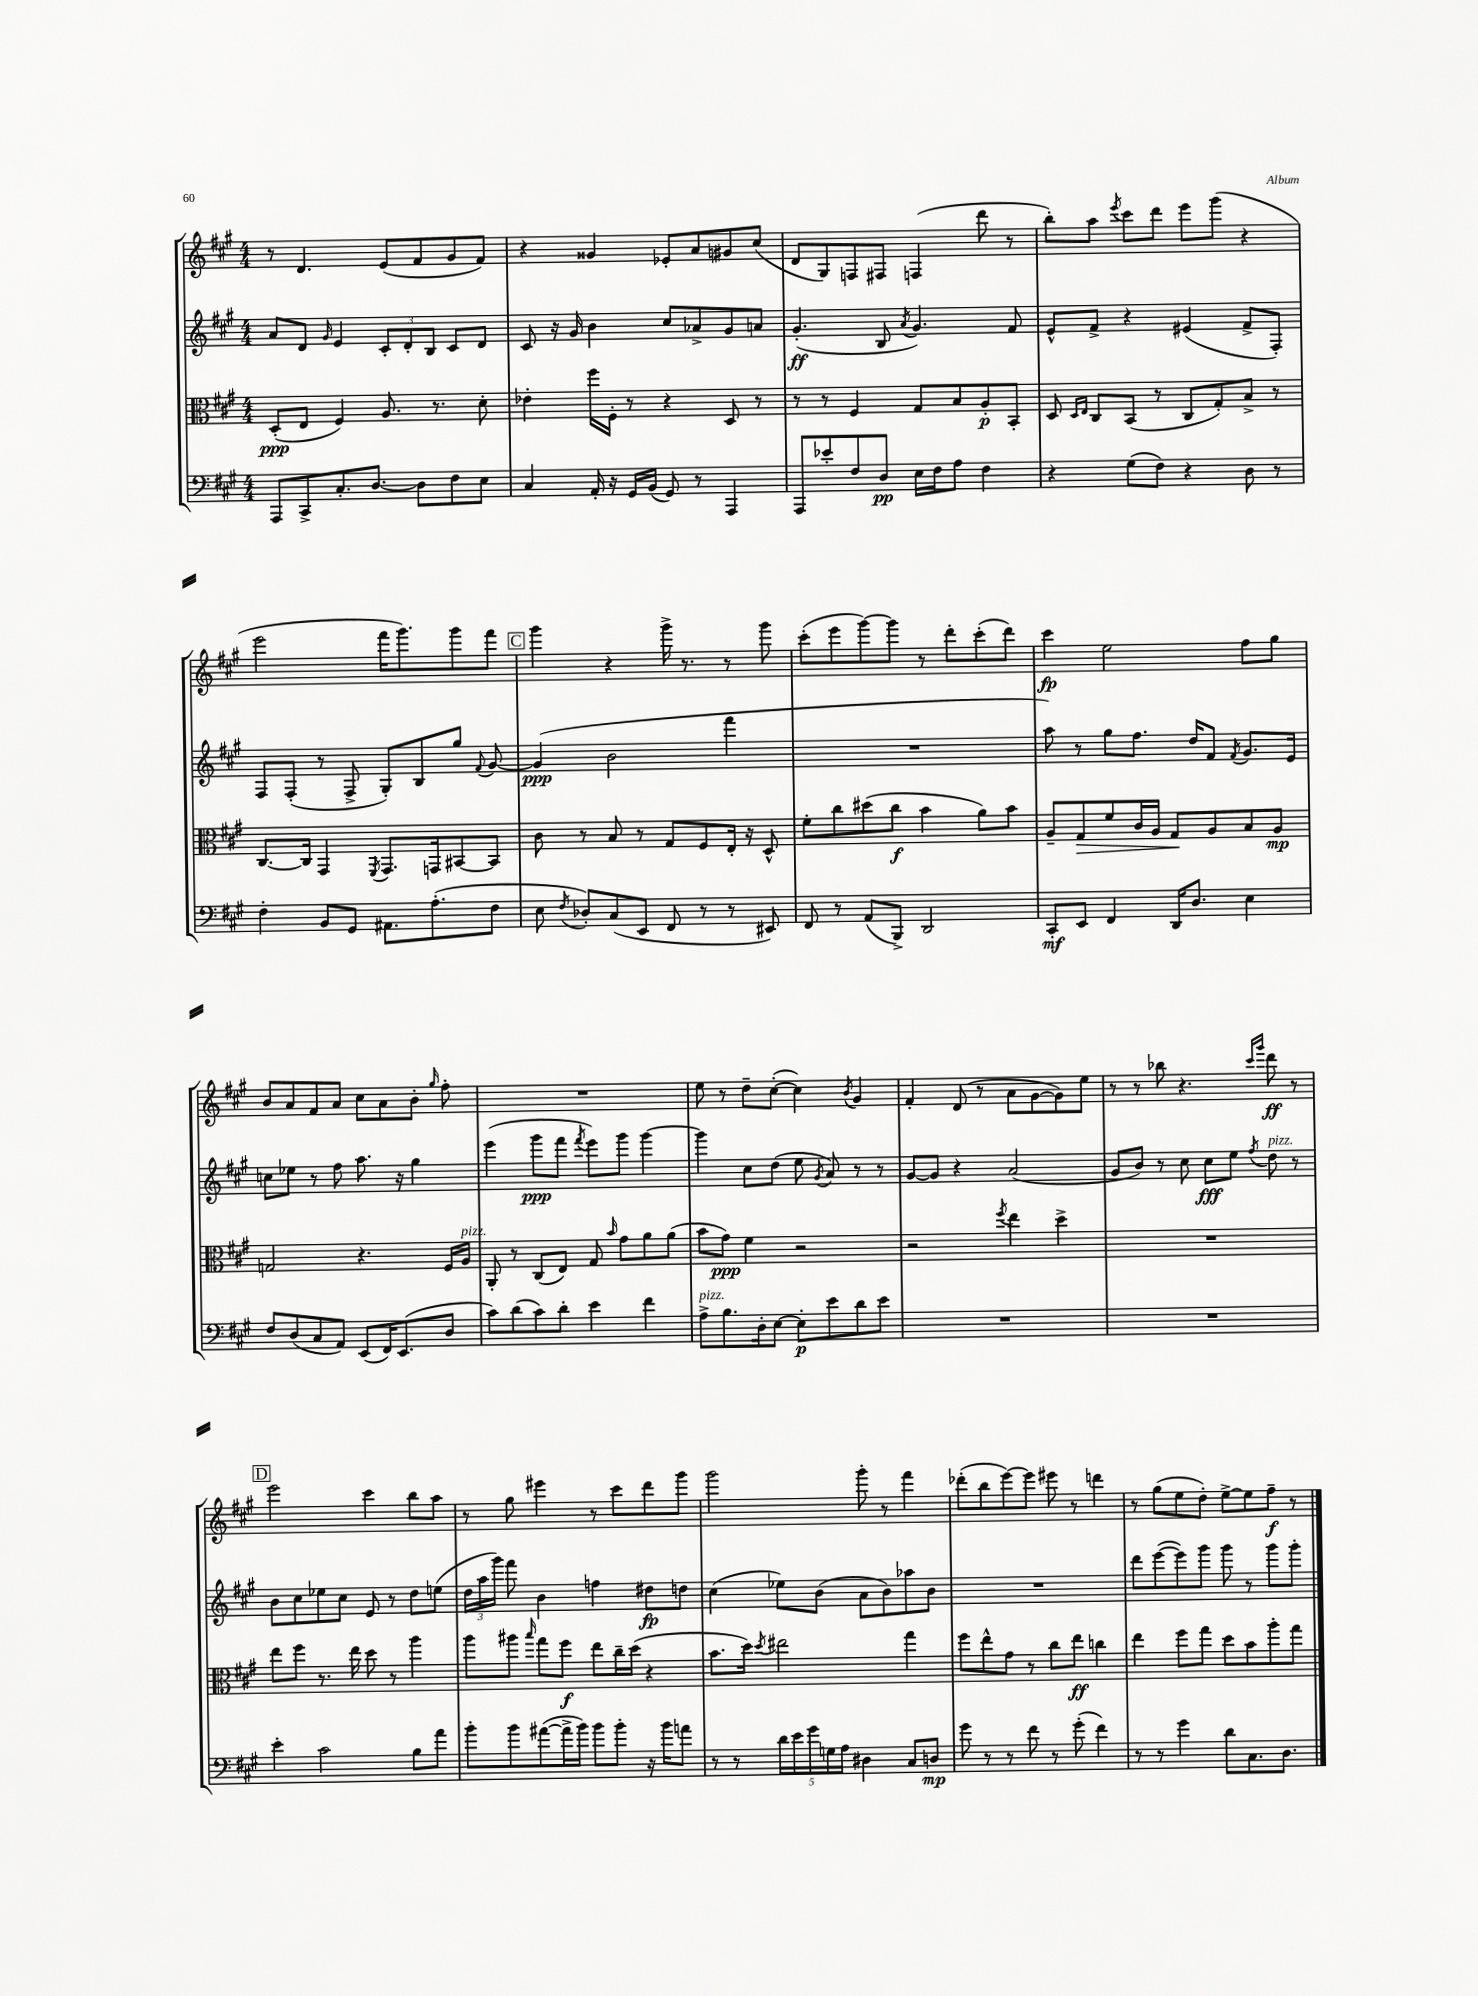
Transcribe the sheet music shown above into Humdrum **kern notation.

**kern	**dynam	**kern	**dynam	**kern	**dynam	**kern	**dynam
*part4	*part4	*part3	*part3	*part2	*part2	*part1	*part1
*staff4	*staff4	*staff3	*staff3	*staff2	*staff2	*staff1	*staff1
*clefF4	*	*clefC3	*	*clefG2	*	*clefG2	*
*k[f#c#g#]	*	*k[f#c#g#]	*	*k[f#c#g#]	*	*k[f#c#g#]	*
*M4/4	*	*M4/4	*	*M4/4	*	*M4/4	*
=23	=23	=23	=23	=23	=23	=23	=23
8AAA/L	.	(8D'/L	ppp	8a/L	.	8r	.
8CC#^/	.	8E/J	.	8d/J	.	4.d/	.
.	.	.	.	16qqg#/	.	.	.
8.C#'/	.	4F#/)	.	4e/	.	.	.
[8.D/J	.	.	.	.	.	.	.
.	.	8.A/	.	12c#'/L	.	(8e/L	.
.	.	.	.	12d'/	.	.	.
8D\L]	.	.	.	.	.	8f#/	.
.	.	.	.	12B/J	.	.	.
.	.	8.r	.	.	.	.	.
8F#\	.	.	.	8c#/L	.	8g#/	.
8E\J	.	8d'\	.	8d/J	.	8f#/J)	.
=24	=24	=24	=24	=24	=24	=24	=24
4C#/	.	4e-X'\	.	8c#/	.	4r	.
.	.	.	.	16r	.	.	.
.	.	.	.	16g#/	.	.	.
16AA'/	.	16ff#\LL	.	4b\	.	4g##X/	.
16r	.	16F#'\JJ	.	.	.	.	.
16GG#/LL	.	8r	.	.	.	.	.
(16BB/JJ	.	.	.	.	.	.	.
8GG#/)	.	4r	.	8cc#/L	.	8e-X'/L	.
8r	.	.	.	8a-X^/	.	8a/	.
4AAA/	.	8D/	.	8g#/	.	8g#X/	.
.	.	8r	.	8an/J	.	(8cc#/J	.
=25	=25	=25	=25	=25	=25	=25	=25
8AAA/L	.	8r	.	(4.g#'/	ff	8d/L	.
8e-X'/	.	8r	.	.	.	8G#/)	.
8F#/	.	4F#/	.	.	.	8Fn/	.
8D/J	pp	.	.	8B/	.	8F#X/J	.
.	.	.	.	8qa/	.	.	.
16E\LL	.	8G#/L	.	4.g#/)	.	(4Fn/	.
16F#\J	.	.	.	.	.	.	.
8A\J	.	8B/	.	.	.	.	.
4F#\	.	8A'/	p	.	.	8ddd\	.
.	.	8BB'/J	.	8f#/	.	8r	.
=26	=26	=26	=26	=26	=26	=26	=26
4r	.	8D/	.	8e^^/L	.	8bb'\L)	.
.	.	16qqD/LL	.	.	.	.	.
.	.	16qqE/JJ	.	.	.	.	.
.	.	8C#/L	.	8f#^/J	.	8aa\J	.
.	.	.	.	.	.	8qeee/	.
(8G#\L	.	(8BB/J	.	4r	.	8ccc#\L	.
8F#\J)	.	8r	.	.	.	8ddd\J	.
4r	.	8C#/L	.	(4e#X/	.	8eee\L	.
.	.	8G#'/)	.	.	.	(8ggg#\J	.
8D\	.	8B^/J	.	8f#^/L	.	4r	.
8r	.	8r	.	8F#'/J)	.	.	.
!!LO:LB:g=z
=27	=27	=27	=27	=27	=27	=27	=27
4F#'\	.	[8.C#/L	.	8F#/L	.	2eee\	.
.	.	.	.	(8F#'/J	.	.	.
.	.	16C#/Jk]	.	.	.	.	.
8BB/L	.	4GG#/	.	8r	.	.	.
8GG#/J	.	.	.	8F#^/	.	.	.
.	.	8qFF#/	.	.	.	.	.
8.AA#X\L	.	8.GG#/L	.	8G#'/L)	.	16fff#\KL	.
.	.	.	.	.	.	8.ggg#\)	.
.	.	.	.	8B/	.	.	.
(8.A'\	.	16GGn/k	.	.	.	.	.
.	.	[8BB#X/	.	8gg#/J	.	8ggg#\	.
.	.	.	.	8qqf#/	.	.	.
8F#\J	.	8BB#/J]	.	[8g#/	.	8fff#\J	.
!!LO:REH:place=s1:t=C
=28	=28	=28	=28	=28	=28	=28	=28
8E\	.	8c#\	.	(4g#/]	ppp	4ggg#\	.
8qF#/	.	.	.	.	.	.	.
8D-X'/L)	.	8r	.	.	.	.	.
(8C#/	.	8B/	.	2b\	.	4r	.
8EE/J	.	8r	.	.	.	.	.
8FF#/	.	8G#/L	.	.	.	16ggg#^\	.
.	.	.	.	.	.	8.r	.
8r	.	8F#/	.	.	.	.	.
8r	.	16E'/Jk	.	4fff#\	.	8r	.
.	.	16r	.	.	.	.	.
8EE#X/)	.	8D^^/	.	.	.	8ggg#\	.
=29	=29	=29	=29	=29	=29	=29	=29
8FF#/	.	8f#'\L	.	1r	.	(8ccc#'\L	.
8r	.	8cc#\	.	.	.	8eee\	.
(8AA/L	.	(8dd#X\	.	.	.	[8ggg#\)	.
8BBB^/J)	.	8cc#\J	f	.	.	8ggg#\J]	.
2DD/	.	4b\	.	.	.	8r	.
.	.	.	.	.	.	8ddd'\L	.
.	.	8a\L)	.	.	.	(8ccc#'\	.
.	.	8b\J	.	.	.	8ddd\J)	.
=30	=30	=30	=30	=30	=30	=30	=30
8CC#'/L	mf	8A~/L	.	8aa\)	.	4ccc#\	fp
!	!	!	!LO:HP:b	!	!	!	!
8EE/J	.	8G#/	>	8r	.	.	.
4FF#/	.	8f#/	.	8gg#\L	.	2ee\	.
.	.	16c#/L	.	8.ff#\J	.	.	.
.	.	16A/JJ	.	.	.	.	.
16DD/KL	.	8G#/L	.	.	.	.	.
8.D/J	.	.	.	16dd/KL	.	.	.
.	.	8A/	]	8f#/J	.	.	.
.	.	.	.	8qf#/	.	.	.
4E\	.	8B/	.	8.g#/L	.	8ff#\L	.
.	.	8A/J	mp	.	.	8gg#\J	.
.	.	.	.	16e/Jk	.	.	.
!!LO:LB:g=z
=31	=31	=31	=31	=31	=31	=31	=31
8F#/L	.	2Gn/	.	8ccn\L	.	8b/L	.
(8D/	.	.	.	8ee-X\J	.	8a/	.
8C#/	.	.	.	8r	.	8f#/	.
8AA/J)	.	.	.	8ff#\	.	8a/J	.
(8EE/L	.	4.r	.	8.aa\	.	8cc#\L	.
16FF#/K)	.	.	.	.	.	8a\	.
(8.EE/	.	.	.	16r	.	.	.
.	.	.	.	4gg#\	.	8b'\J	.
.	.	.	.	.	.	16qqgg#/	.
8D/J	.	16F#/LL	.	.	.	8ff#'\	.
!	!	!LO:TX:a:i:t=pizz.	!	!	!	!	!
.	.	16A/JJ	.	.	.	.	.
=32	=32	=32	=32	=32	=32	=32	=32
8c#\L)	.	8AA'/	.	(4eee\	.	1r	.
(8d\	.	8r	.	.	.	.	.
8c#\)	.	(8C#/L	.	8ggg#\L	ppp	.	.
8d'\J	.	8E/J)	.	8fff#\J	.	.	.
.	.	.	.	8qfff#/	.	.	.
4e\	.	8G#/	.	8eee\L)	.	.	.
.	.	16qqb/	.	.	.	.	.
.	.	8g#\L	.	8ggg#\J	.	.	.
4f#\	.	8a\	.	[4ggg#\	.	.	.
.	.	(8a\J	.	.	.	.	.
=33	=33	=33	=33	=33	=33	=33	=33
!LO:TX:a:i:t=pizz.	!	!	!	!	!	!	!
8A^\L	.	8b\L	.	4ggg#\]	.	8ee\	.
8.B\	.	8g#\J)	ppp	.	.	8r	.
.	.	4f#\	.	8cc#\L	.	8dd~\L	.
16D'\k	.	.	.	.	.	.	.
[8E\J	.	.	.	(8dd\J	.	([8cc#'\J	.
8E'\L]	p	2r	.	8ee\	.	4cc#\])	.
.	.	.	.	8qg#/	.	.	.
8e\	.	.	.	8a/)	.	.	.
.	.	.	.	.	.	8qb/	.
8d\	.	.	.	8r	.	4g#/	.
8e\J	.	.	.	8r	.	.	.
=34	=34	=34	=34	=34	=34	=34	=34
1r	.	2r	.	[8g#/L	.	4f#'/	.
.	.	.	.	8g#/J]	.	.	.
.	.	.	.	4r	.	(8d/	.
.	.	.	.	.	.	8r	.
.	.	8qff#/	.	.	.	.	.
.	.	4ee\	.	(2a/	.	8a\L	.
.	.	.	.	.	.	[8g#\	.
.	.	4dd^\	.	.	.	8g#\])	.
.	.	.	.	.	.	8ee\J	.
=35	=35	=35	=35	=35	=35	=35	=35
1r	.	1r	.	8g#/L	.	8r	.
.	.	.	.	8b/J)	.	8r	.
.	.	.	.	8r	.	8bb-X\	.
.	.	.	.	8cc#\	.	4.r	.
.	.	.	.	8cc#\L	fff	.	.
.	.	.	.	8ee\J	.	.	.
.	.	.	.	.	.	16qqccc#/LL	.
.	.	.	.	8qff#/	.	16qqggg#/JJ	.
!	!	!	!	!LO:TX:a:i:t=pizz.	!	!	!
.	.	.	.	8dd\	.	8ddd\	ff
.	.	.	.	8r	.	8r	.
!!LO:LB:g=z
!!LO:REH:place=s1:t=D
=36	=36	=36	=36	=36	=36	=36	=36
4e'\	.	8ee\L	.	8b\L	.	2eee\	.
.	.	8ff#\J	.	8cc#\	.	.	.
2c#\	.	8.r	.	8ee-X\	.	.	.
.	.	.	.	8cc#\J	.	.	.
.	.	16ee\	.	.	.	.	.
.	.	8dd\	.	8e/	.	4ccc#\	.
.	.	8r	.	8r	.	.	.
8B\L	.	4aa\	.	8dd\L	.	8bb\L	.
8a\J	.	.	.	(8een\J	.	8aa\J	.
=37	=37	=37	=37	=37	=37	=37	=37
8b'\L	.	8aa\L	.	24dd\LL	.	8r	.
.	.	.	.	24aa\	.	.	.
.	.	.	.	24ggg#\JJ)	.	.	.
8b\	.	8aa#X\J	.	8fff#\	.	8gg#\	.
.	.	16qqbb/	.	.	.	.	.
([8a#X\	.	8gg#\L	.	4b\	.	4eee#X\	.
16a#^\L]	.	8ff#\J	f	.	.	.	.
16b\JJ)	.	.	.	.	.	.	.
8b\L	.	8ee\L	.	4ffn\	.	8r	.
8b'\J	.	16cc#~\L	.	.	.	8ccc#\L	.
.	.	(16dd\JJ	.	.	.	.	.
16r	.	4r	.	8dd#X\L	fp	8ddd\	.
16b\KL	.	.	.	.	.	.	.
8an\J	.	.	.	8ddn\J	.	8ggg#\J	.
=38	=38	=38	=38	=38	=38	=38	=38
8r	.	8.b\L	.	(4cc#\	.	2ggg#\	.
8r	.	.	.	.	.	.	.
.	.	16dd\Jk)	.	.	.	.	.
.	.	8qdd/	.	.	.	.	.
20d\LL	.	2ee#X\	.	8ee-X\L)	.	.	.
20e\	.	.	.	.	.	.	.
20g#\	.	.	.	.	.	.	.
.	.	.	.	(8b\J	.	.	.
20Gn\	.	.	.	.	.	.	.
20A\JJ	.	.	.	.	.	.	.
4D#X\	.	.	.	8a\L	.	8ggg#'\	.
.	.	.	.	8b\)	.	8r	.
8C#/L	.	4gg#\	.	8aa-X\	.	4fff#\	.
8Dn/J	mp	.	.	8b\J	.	.	.
=39	=39	=39	=39	=39	=39	=39	=39
8g#\	.	8ff#\L	.	1r	.	(8ddd-X'\L	.
8r	.	8ee^^\	.	.	.	8bb\	.
8r	.	8g#\J	.	.	.	[8eee\)	.
8f#\	.	8r	.	.	.	8eee\J]	.
8r	.	8cc#\L	.	.	.	8eee#X\	.
(8g#'\	.	8ee\J	ff	.	.	8r	.
4f#\)	.	4ccn\	.	.	.	4dddn\	.
=40	=40	=40	=40	=40	=40	=40	=40
8r	.	4ee\	.	8ddd\L	.	8r	.
8r	.	.	.	([8eee\	.	(8gg#\L	.
4g#\	.	8ff#\L	.	8eee\])	.	8ee\	.
.	.	8gg#\J	.	8ggg#\J	.	8dd'\J)	.
8d\L	.	8dd\L	.	8ggg#\	.	[8ee^\L	.
8.C#\	.	8b\	.	8r	.	8ee\]	.
.	.	8aa'\	.	8ggg#\L	.	8ff#~\J	f
8.D\J	.	.	.	.	.	.	.
.	.	8gg#\J	.	8ggg#'\J	.	8r	.
==	==	==	==	==	==	==	==
*-	*-	*-	*-	*-	*-	*-	*-
